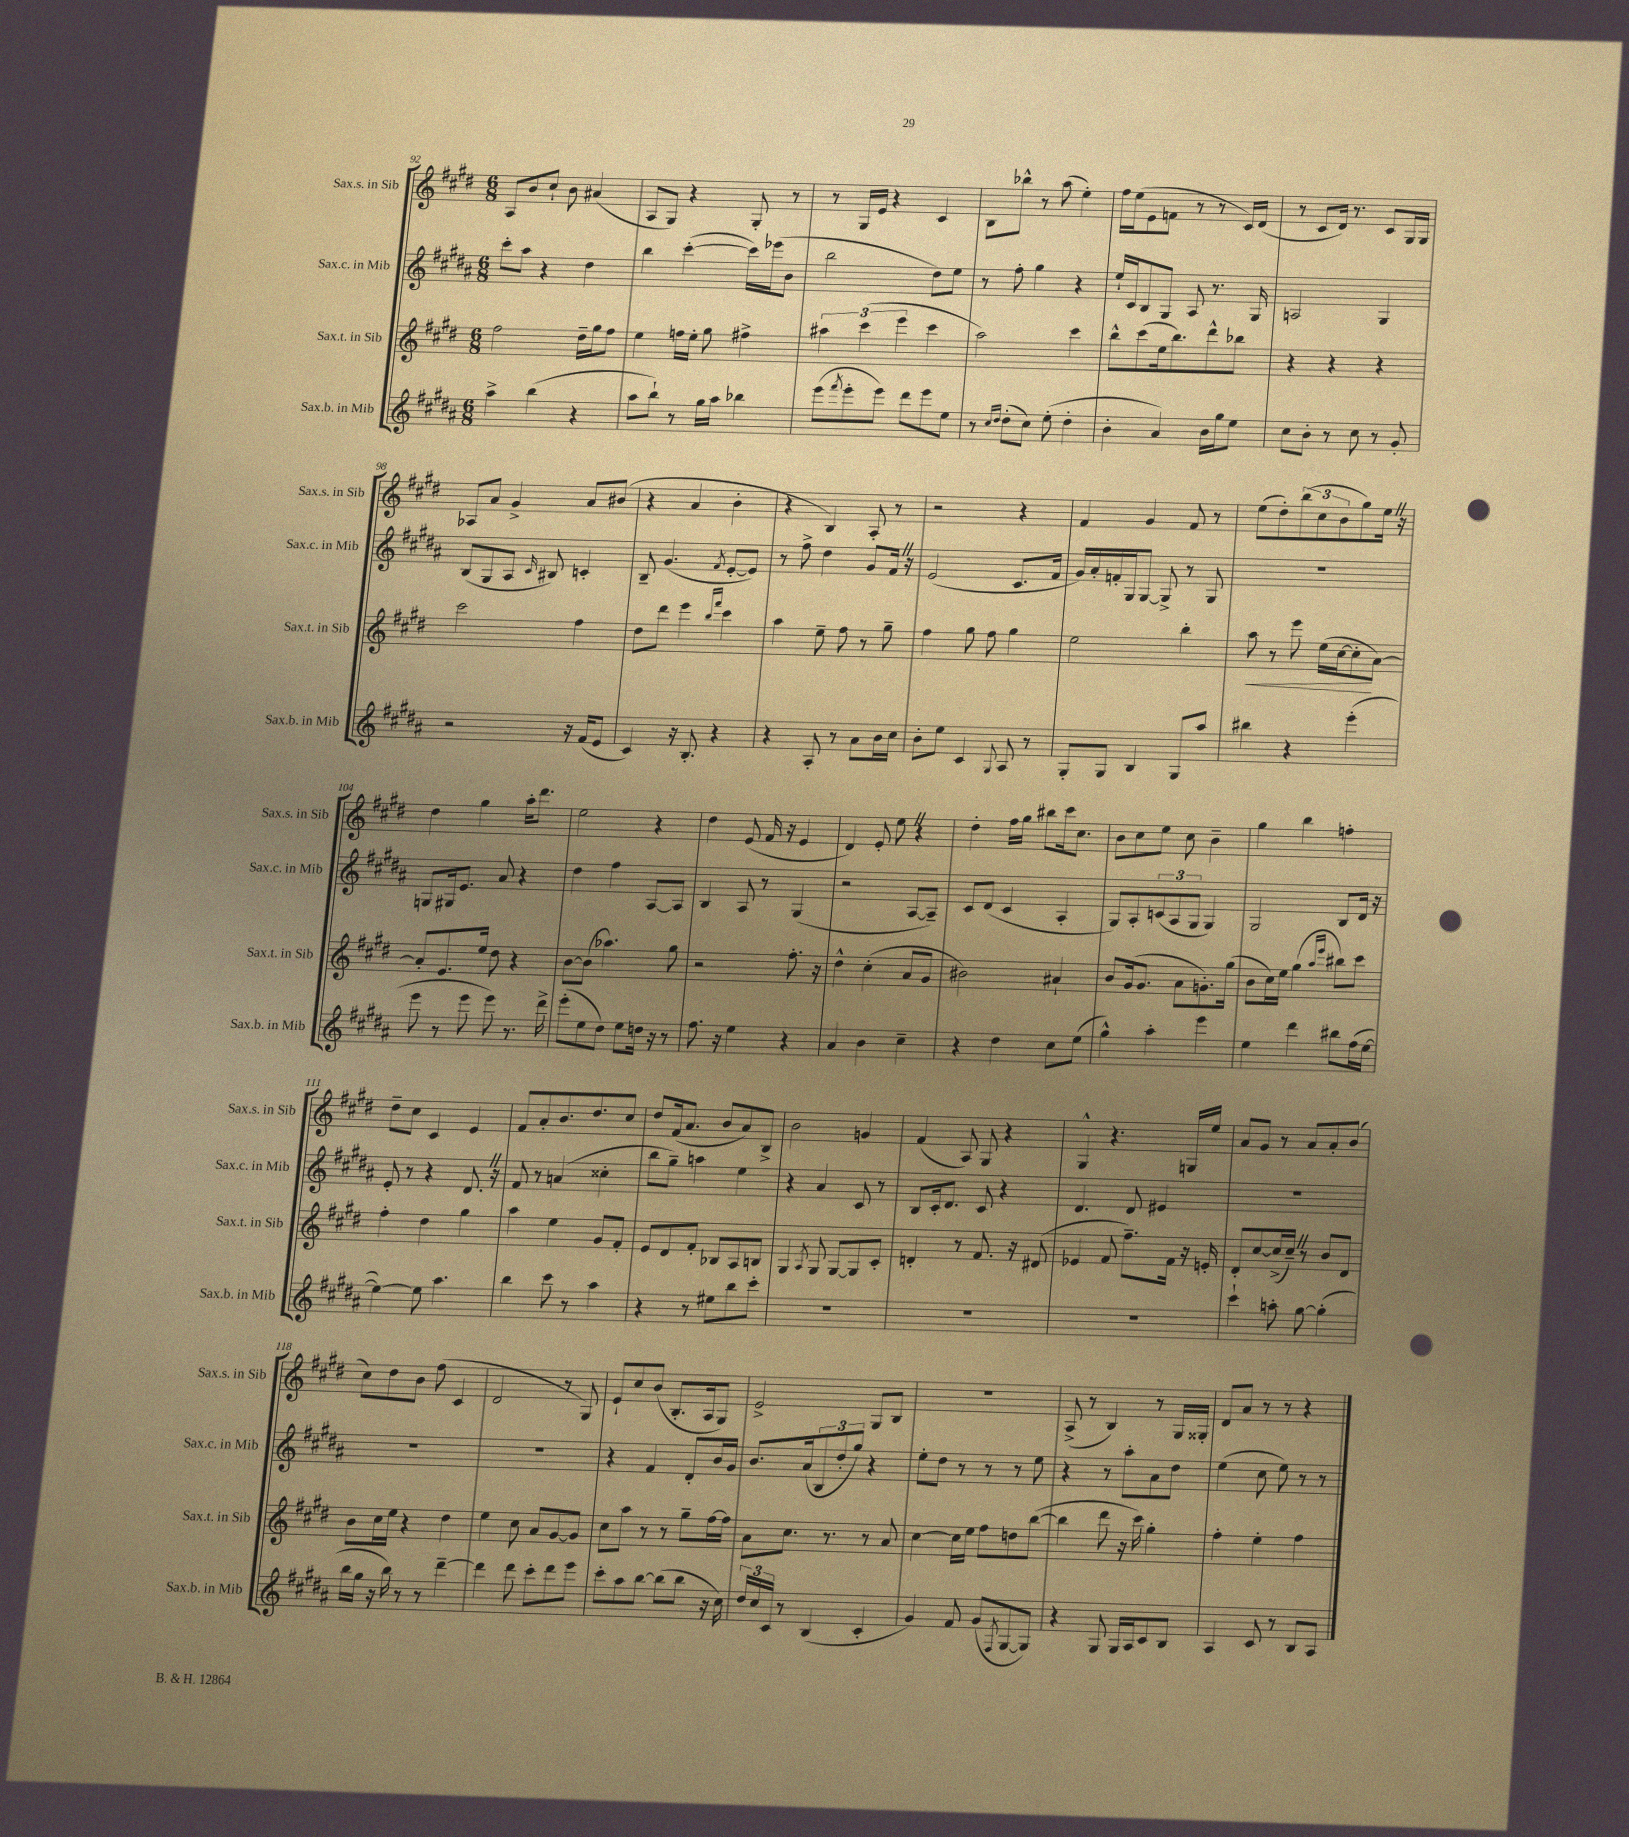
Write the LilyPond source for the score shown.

<<
\new StaffGroup <<
\new Staff = "s0" \with { instrumentName = "Sax.s. in Sib" shortInstrumentName = "Sax.s. in Sib" } {
    \clef treble \key e \major \numericTimeSignature \time 6/8
    a8 b'8 cis''8-! b'8 ais'4( |
    a8 gis8) r4 gis8-. r8 |
    r8 gis16 e'16 r4 cis'4 |
    b8 bes''8-^ r8 a''8( e''4-.) |
    fis''16 e''16( e'8 f'8 r8 r8 cis'16) dis'16( |
    r8 cis'8 dis'16) r8. cis'8 gis16 gis16 |
    aes8 a'8 gis'4-> a'8 bis'8( |
    r4 a'4 b'4-. |
    r4 b4) a8-. r8 |
    r2 r4 |
    fis'4 gis'4 fis'8 r8 |
    e''8( dis''8-.) \tuplet 3/2 { b''8( cis''8 b'8 } gis''8) e''16 \once \override BreathingSign.text = \markup { \musicglyph "scripts.caesura.straight" } \breathe r16 |
    dis''4 gis''4 a''16-. dis'''8. |
    e''2 r4 |
    dis''4 e'8( fis'16 r16 e'4 |
    dis'4) e'8-. e''8 \once \override BreathingSign.text = \markup { \musicglyph "scripts.caesura.straight" } \breathe r4 |
    dis''4-. fis''16 gis''16 bis''8 cis'''16 cis''8. |
    b'8 cis''8 e''8 cis''8 b'4-- |
    gis''4 b''4 f''4-. |
    dis''8-- cis''8 cis'4 e'4 |
    fis'8 a'8-. b'8. dis''8. cis''8 |
    dis''8 fis'16( a'8. b'8 a'8) b8-> |
    b'2 g'4 |
    fis'4( a8) gis8 r4 |
    gis4-^ r4. g16 e''16 |
    a'8 gis'8 r8 a'8 a'8-. b'8( |
    cis''8) dis''8 b'8 fis''8( cis'4 |
    dis'2 r8 gis8) |
    e'8-! cis''8 b'8( b8.-. a16 gis8) |
    e'2-> gis8 b8 |
    R2. |
    a8->( r8 b4) r8 gis16 gisis16-. |
    dis'8 a'8 r8 r8 r4 \bar "|." |
}
\new Staff = "s1" \with { instrumentName = "Sax.c. in Mib" shortInstrumentName = "Sax.c. in Mib" } {
    \clef treble \key b \major \numericTimeSignature \time 6/8
    cis'''8-. ais''8 r4 dis''4 |
    b''4 cis'''4~-.( cis'''16) ees'''16( b'8 |
    b''2 dis''8) e''8 |
    r8 fis''8-. gis''4 r4 |
    e''16-! cis'16 b8 gis8 ais8 r8. gis16 |
    a2 gis4 |
    b8( gis8 ais8 \grace { cis'16 } bis8) c'4-. |
    b8-- gis'4.( \acciaccatura { fis'8 } e'8~-. e'8) |
    r8 fis''8-> dis''4 gis'8 fis'16 \once \override BreathingSign.text = \markup { \musicglyph "scripts.caesura.straight" } \breathe r16 |
    e'2( cis'8. fis'16 |
    gis'16) ais'16-. f'16-. gis16 gis8~ gis8-> r8 gis8 |
    R2. |
    g8 gis16 e'8. ais'8 r4 |
    dis''4 fis''4 ais8~ ais8 |
    b4 ais8 r8 gis4( |
    r2 ais8~ ais8--) |
    cis'8 dis'8( cis'4 ais4-. |
    gis8) ais8-. \tuplet 3/2 { c'8( ais8 gis8 } gis4) |
    gis2 b8 dis'16 r16 |
    e'8-. r8 r4 dis'8. \once \override BreathingSign.text = \markup { \musicglyph "scripts.caesura.straight" } \breathe r16 |
    fis'8 r8 a'4( cisis''4-. |
    b''8 gis''8--) a''4 e''4 |
    r4 ais'4 cis'8 r8 |
    b8 cis'16-. dis'8. cis'8 r4 |
    dis'4. dis'8 eis'4 |
    R2. |
    R2. |
    R2. |
    r4 fis'4 dis'8-. b'16 gis'16 |
    b'8. ais'16( \tuplet 3/2 { b8 dis''8-. gis''8) } r4 |
    e''8-. dis''8 r8 r8 r8 e''8 |
    r4 r8 ais''8-. ais'8 dis''8 |
    e''4( cis''8 e''8) r8 r8 \bar "|." |
}
\new Staff = "s2" \with { instrumentName = "Sax.t. in Sib" shortInstrumentName = "Sax.t. in Sib" } {
    \clef treble \key e \major \numericTimeSignature \time 6/8
    fis''2 dis''16-- gis''16 fis''8 |
    e''4 f''16 e''16-. gis''8 fis''4-> |
    \tuplet 3/2 { ais''4 cis'''4( e'''4 } cis'''4 |
    a''2) cis'''4 |
    b''8-^ cis'''8( e''16 b''8.) dis'''8-^ bes''8 |
    r4 r4 r4 |
    cis'''2 fis''4 |
    dis''8 dis'''8 e'''4 \grace { b''16 fis'''16 } cis'''4 |
    a''4 e''8-- fis''8 r8 gis''8-- |
    fis''4 gis''8 fis''8 gis''4 |
    e''2 b''4-. |
    a''8\< r8 e'''8 e''16( cis''16~ cis''8-.\! a'8~) |
    a'8-. e'8. e''16 dis''8 r4 |
    b'8~ b'8( aes''4.) gis''8 |
    r2 fis''8.-. r16 |
    dis''4-^ cis''4-.( a'8 gis'8 |
    bis'2) ais'4-! |
    b'8 gis'16( gis'8. a'8 g'8.-.) gis''16( |
    b'8 cis''16) e''16 gis''4( \grace { a''16 e'''16 } bis''8) cis'''8 |
    fis''4-. dis''4 gis''4 |
    a''4 e''4 gis'8 fis'8-. |
    e'8 dis'8 fis'8-. bes8 a8 b8 |
    gis4 \acciaccatura { a8 } gis8 gis8~ gis8 cis'8-. |
    d'4-. r8 fis'8. r16 dis'8( |
    ees'4 fis'8 fis''8.--) fis'16 r16 e'16-. |
    dis'8-. cis''8~ cis''16->( cis''16--) \once \override BreathingSign.text = \markup { \musicglyph "scripts.caesura.straight" } \breathe r8 b'8 dis'8 |
    b'8 cis''16 e''16 r4 dis''4 |
    e''4 cis''8 a'8 gis'8~ gis'8 |
    cis''8 a''8 r8 r8 gis''8-- fis''16~ fis''16 |
    a'8 cis''8. r8. r8 a'8 |
    cis''4~ cis''16 e''16 fis''8 d''8 b''8~( |
    b''4 dis'''8 r16 cis'''16) gis''4-. |
    fis''4-. e''4-. fis''4 \bar "|." |
}
\new Staff = "s3" \with { instrumentName = "Sax.b. in Mib" shortInstrumentName = "Sax.b. in Mib" } {
    \clef treble \key b \major \numericTimeSignature \time 6/8
    ais''4-> b''4( r4 |
    ais''8 b''8-!) r8 gis''16 ais''16 bes''4 |
    e'''8( \acciaccatura { fis'''8 } e'''8-. e'''8) dis'''8 e'''8 e''8 |
    r8 \grace { cis''16 dis''16 } dis''8-.( cis''8) e''8-.( dis''4-. |
    b'4-. ais'4) b'16 gis''16 e''8 |
    cis''8 b'8-. r8 cis''8 r8 gis'8-. |
    r2 r16 fis'16( e'8 |
    cis'4) r16 b8.-. r4 |
    r4 ais8-. r8 ais'8 b'16 cis''16 |
    b'8-. e''8 cis'4 \appoggiatura { gis8 } ais8 r8 |
    gis8-. gis8 b4 gis8 ais''8 |
    bis''4 r4 e'''4-.( |
    e'''8 r8 e'''8 e'''8) r8. dis'''16-> |
    e'''8-.( e''8 dis''8) e''8 d''16 r16 r8 |
    fis''8. r16 e''4 r4 |
    ais'4 b'4 cis''4-- |
    r4 dis''4 cis''8 e''8( |
    gis''4-^) ais''4-. e'''4 |
    e''4 dis'''4 bis''8 fis''16( e''16~ |
    e''4~) e''8 ais''4. |
    b''4 cis'''8 r8 ais''4 |
    r4 r8 eis''8 b''8 cis'''8-. |
    R2. |
    R2. |
    R2. |
    cis'''4-! a''8-. gis''8~ gis''4-.( |
    b''16 gis''16 r16 b''16) r8 r8 dis'''4~-- |
    dis'''4 dis'''8 cis'''8-. dis'''8 e'''8 |
    cis'''8-. ais''8 b''8~ b''8( b''8 r16 cis''16) |
    \tuplet 3/2 { dis''16 cis''16 cis'16 } r8 b4( cis'4-. |
    gis'4) fis'8 gis'8( \acciaccatura { fis8 } gis8~ gis8) |
    r4 gis8 gis16 ais16 cis'8 b8 |
    ais4 cis'8 r8 b8 ais8 \bar "|." |
}
>>
>>
\layout { \context { \Score currentBarNumber = #92 } }
